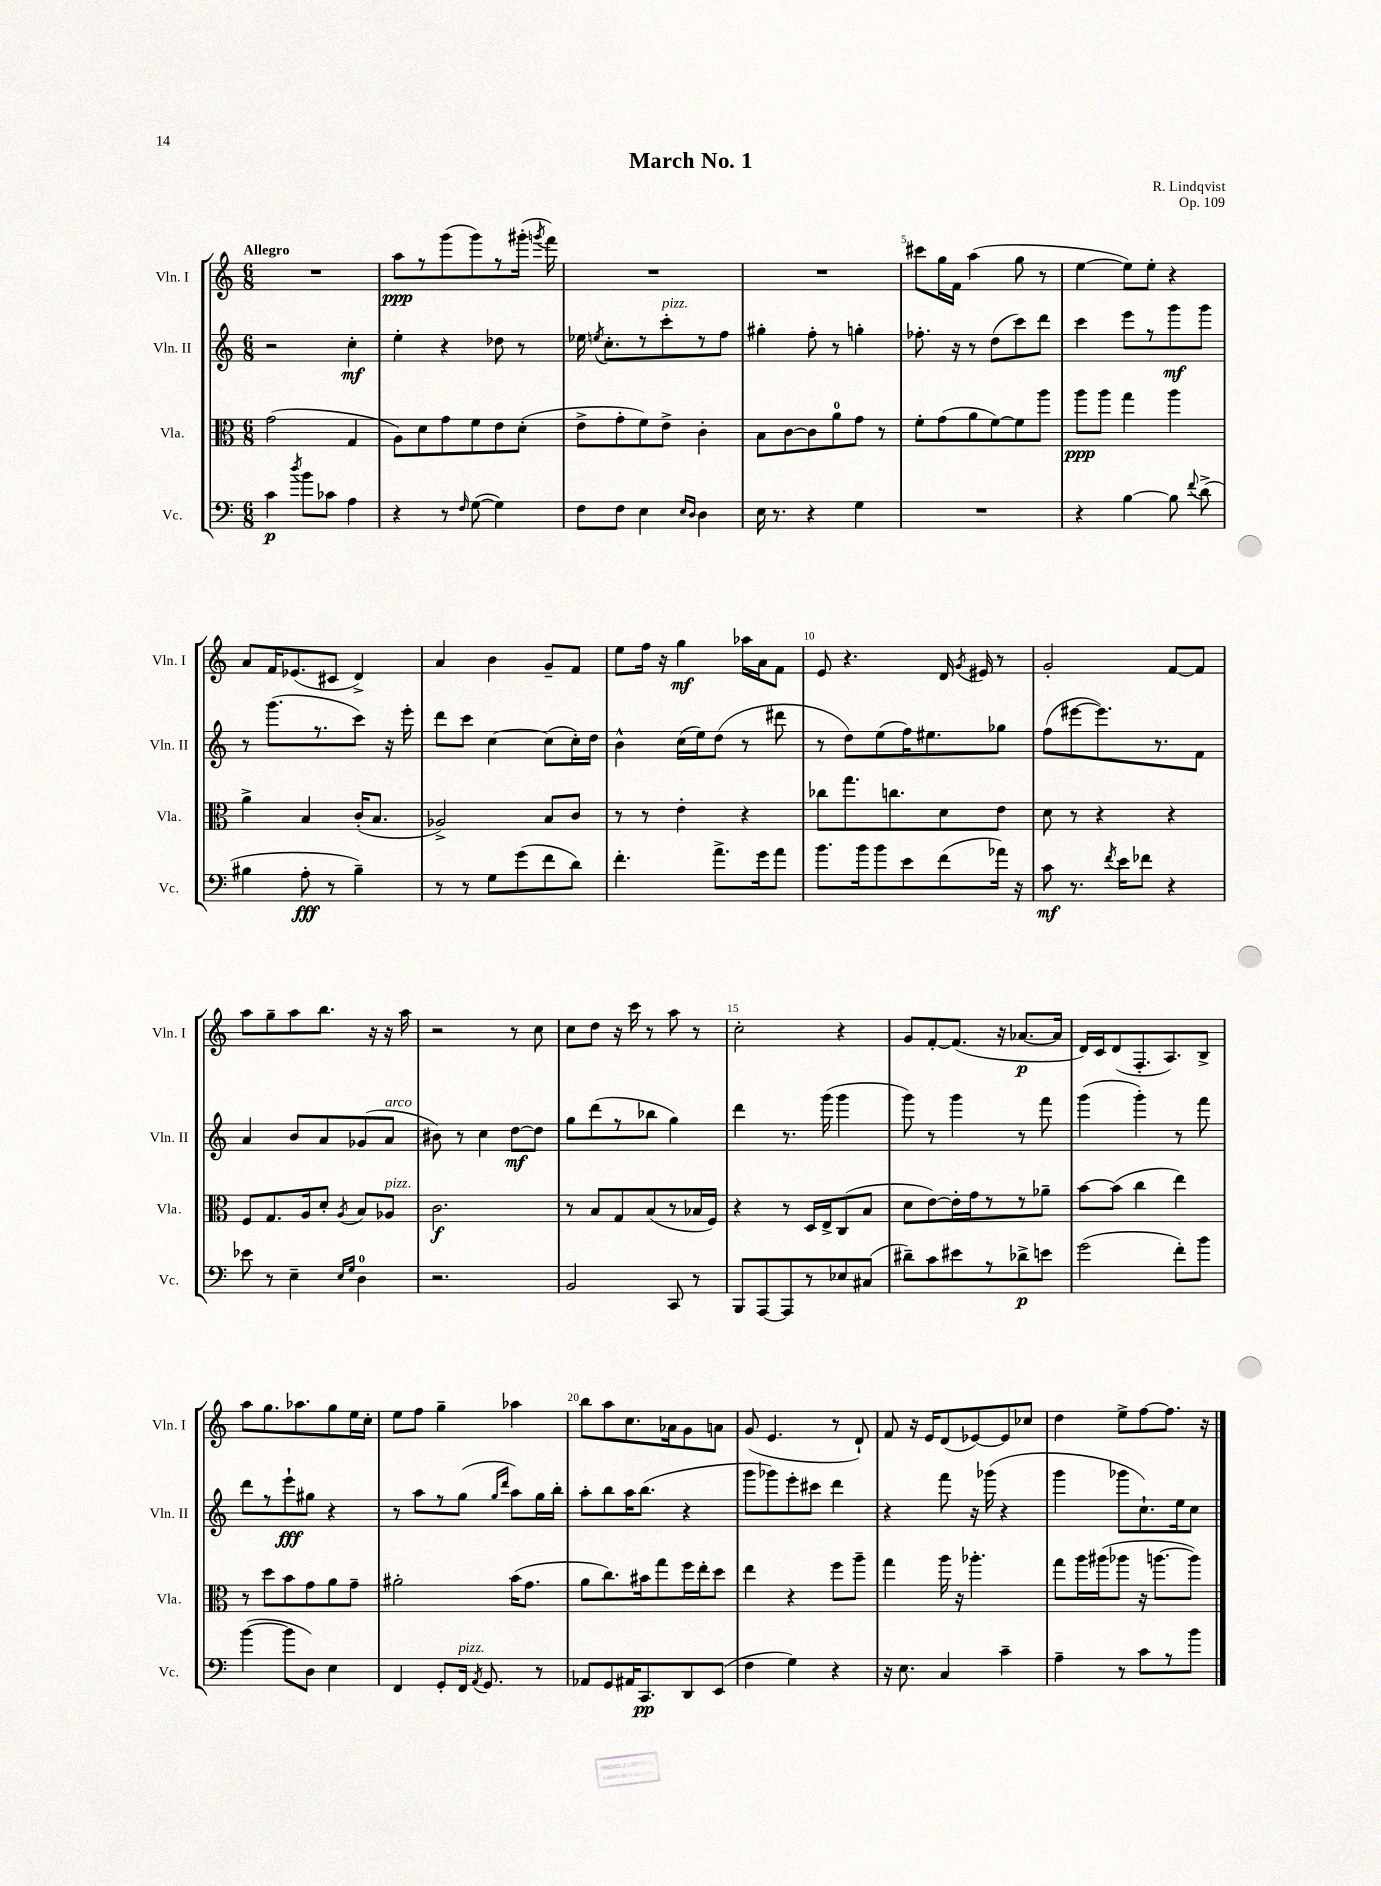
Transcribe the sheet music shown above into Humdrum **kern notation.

**kern	**kern	**kern	**kern
*staff4	*staff3	*staff2	*staff1
*clefF4	*clefC3	*clefG2	*clefG2
*k[]	*k[]	*k[]	*k[]
*M6/8	*M6/8	*M6/8	*M6/8
4c	(2g	2r	2.r
8qdd	.	.	.
8b	.	.	.
8c-	.	.	.
4A	4G	4cc'	.
=	=	=	=
4r	8A)	4ee'	8aa
.	8d	.	8r
8r	8g	4r	(8ggg
16qqF	.	.	.
([8G	8f	.	8ggg)
4G])	8e	8dd-	8r
.	(8d'	8r	(16ggg#'
.	.	.	8qggg
.	.	.	16fff)
=	=	=	=
8F	8e^	16ee-	2.r
.	.	8qee	.
.	.	8.cc'	.
8F	8g'	.	.
4E	8f)	8r	.
.	8e^	8ccc'	.
16qqE	.	.	.
16qqD	.	.	.
4D	4c'	8r	.
.	.	8ff	.
=	=	=	=
16E	8B	4gg#'	2.r
8.r	.	.	.
.	[8c	.	.
4r	8c]	8ff'	.
.	8a	8r	.
4G	8g	4gg'	.
.	8r	.	.
=	=	=	=
2.r	8f'	8.ff-'	8ccc#
.	(8g	.	16gg
.	.	16r	16f
.	8a	8r	(4aa
.	[8f)	(8dd	.
.	8f]	8ccc)	8gg
.	8aa	8ddd	8r
=	=	=	=
4r	8aa	4ccc	[4ee
.	8aa	.	.
[4B	4gg	8eee	8ee])
.	.	8r	8ee'
8B]	4aa	8ggg	4r
8qqf	.	.	.
(8d^	.	8ggg	.
=	=	=	=
4B#	4a^	8r	8a
.	.	(8.ggg	16f
.	.	.	(8.e-
8A'	4B	.	.
.	.	8.r	.
8r	.	.	8c#
4B#~)	(16c'	8ccc)	4d^)
.	8.B	.	.
.	.	16r	.
.	.	16eee'	.
=	=	=	=
8r	2A-^)	8ddd	4a
8r	.	8ccc	.
8G	.	[4cc	4b
(8g	.	.	.
8f	8B	(8cc]	8g~
8d)	8c	16cc')	8f
.	.	16dd	.
=	=	=	=
4.f'	8r	4b^^	8ee
.	8r	.	16ff
.	.	.	16r
.	4e'	(16cc	4gg
.	.	16ee)	.
8.a^	.	(8dd	.
.	4r	8r	16aa-
16g	.	.	16a
8a	.	8ddd#	8f
=	=	=	=
8.b	8cc-	8r	8e
.	8.gg	8dd)	4.r
16b	.	.	.
8b	.	(8ee	.
.	8.cc	.	.
8e	.	16ff)	.
.	.	8.ee#	.
(8f	8d	.	16d
.	.	.	8qg
.	.	.	16e#
16a-)	8e	8gg-	8r
16r	.	.	.
=	=	=	=
8c	8d	(8ff	2g'
8.r	8r	[8eee#	.
.	4r	8.eee#])	.
8qf	.	.	.
16e	.	.	.
8f-	.	.	.
.	.	8.r	.
4r	4r	.	[8f
.	.	8f	8f]
=	=	=	=
8e-	8F	4a	8aa
8r	8.G	.	8gg~
4E~	.	8b	8aa
.	16A	.	.
.	8d'	8a	8.bb
16qqE	.	.	.
16qqG	8qA	.	.
4D	8B	(8g-	.
.	.	.	16r
.	8A-	8a	16r
.	.	.	16aa
=	=	=	=
2.r	2.c	8b#)	2r
.	.	8r	.
.	.	4cc	.
.	.	[8dd	8r
.	.	8dd]	8cc
=	=	=	=
2BB	8r	8gg	8cc
.	8B	(8ddd	8dd
.	8G	8r	16r
.	.	.	16ccc
.	(8B	8bb-	8r
8CC	8r	4gg)	8aa
8r	16B-	.	8r
.	16F)	.	.
=	=	=	=
8BBB	4r	4ddd	2cc'
[8AAA	.	.	.
8AAA]	8r	8.r	.
8r	16D	.	.
.	16E^	(16ggg	.
8E-	(8C	4ggg	4r
(8C#	8B	.	.
=	=	=	=
8d#~)	8d	8ggg)	8g
8c	[8e)	8r	[8f'
8e#	16e']	4ggg	(8.f]
.	16g	.	.
8r	8r	.	.
.	.	.	16r
8d-^	8r	8r	[8.a-
8e	8a-~	8fff	.
.	.	.	16a-]
=	=	=	=
(2g	[8b	(4ggg	16d)
.	.	.	16c
.	(8b]	.	(8d
.	4cc	4ggg')	8.F'
.	.	.	8.A)
8f')	4ee)	8r	.
8b	.	8fff	8B^
=	=	=	=
([4b	8r	8ddd	8aa
.	8dd	8r	8.gg
8b]	8b	8eee`	.
.	.	.	8.aa-
8D)	8g	8gg#	.
4E	8a	4r	8gg
.	8g~	.	16ee
.	.	.	16cc'
=	=	=	=
4FF	2a#'	8r	8ee
.	.	8aa	8ff
8GG'	.	8r	4gg~
16FF	.	(8gg	.
8qAA	.	.	.
8.GG	.	.	.
.	.	16qqgg	.
.	.	16qqddd	.
.	(16b	8aa)	4aa-
.	8.g	.	.
8r	.	16gg	.
.	.	16bb'	.
=	=	=	=
8AA-	8a	8aa'	8bb
8GG	8.cc)	8bb	8aa
16AA#	.	16aa	8.cc
8.CC	16b#	(8.bb	.
.	8gg	.	.
.	.	.	16a-
8DD	16ff	4r	8g
.	16ee'	.	.
(8EE	8dd	.	8a
=	=	=	=
4F	4ee	8ggg	(8g
.	.	8ggg-)	4.e
4G)	4r	8eee'	.
.	.	8ccc#	.
4r	8ff	4ddd	8r
.	8aa~	.	8d`)
=	=	=	=
16r	4gg	4r	8f
8.E	.	.	.
.	.	.	16r
.	.	.	16e
4C	16aa	8fff	(8d
.	16r	.	.
.	4.aa-'	16r	[8e-)
.	.	(16ggg-	.
4c~	.	4r	8e-]
.	.	.	8cc-
=	=	=	=
4A~	8gg	4ggg	4dd
.	16aa	.	.
.	(16aa#	.	.
8r	8aa-	8ggg-	8ee^
8c	16r	8.cc`)	[8ff
.	[8.aa	.	.
8r	.	.	8.ff]
.	.	16ee	.
8b	8aa])	8cc	.
.	.	.	16r
==	==	==	==
*-	*-	*-	*-
